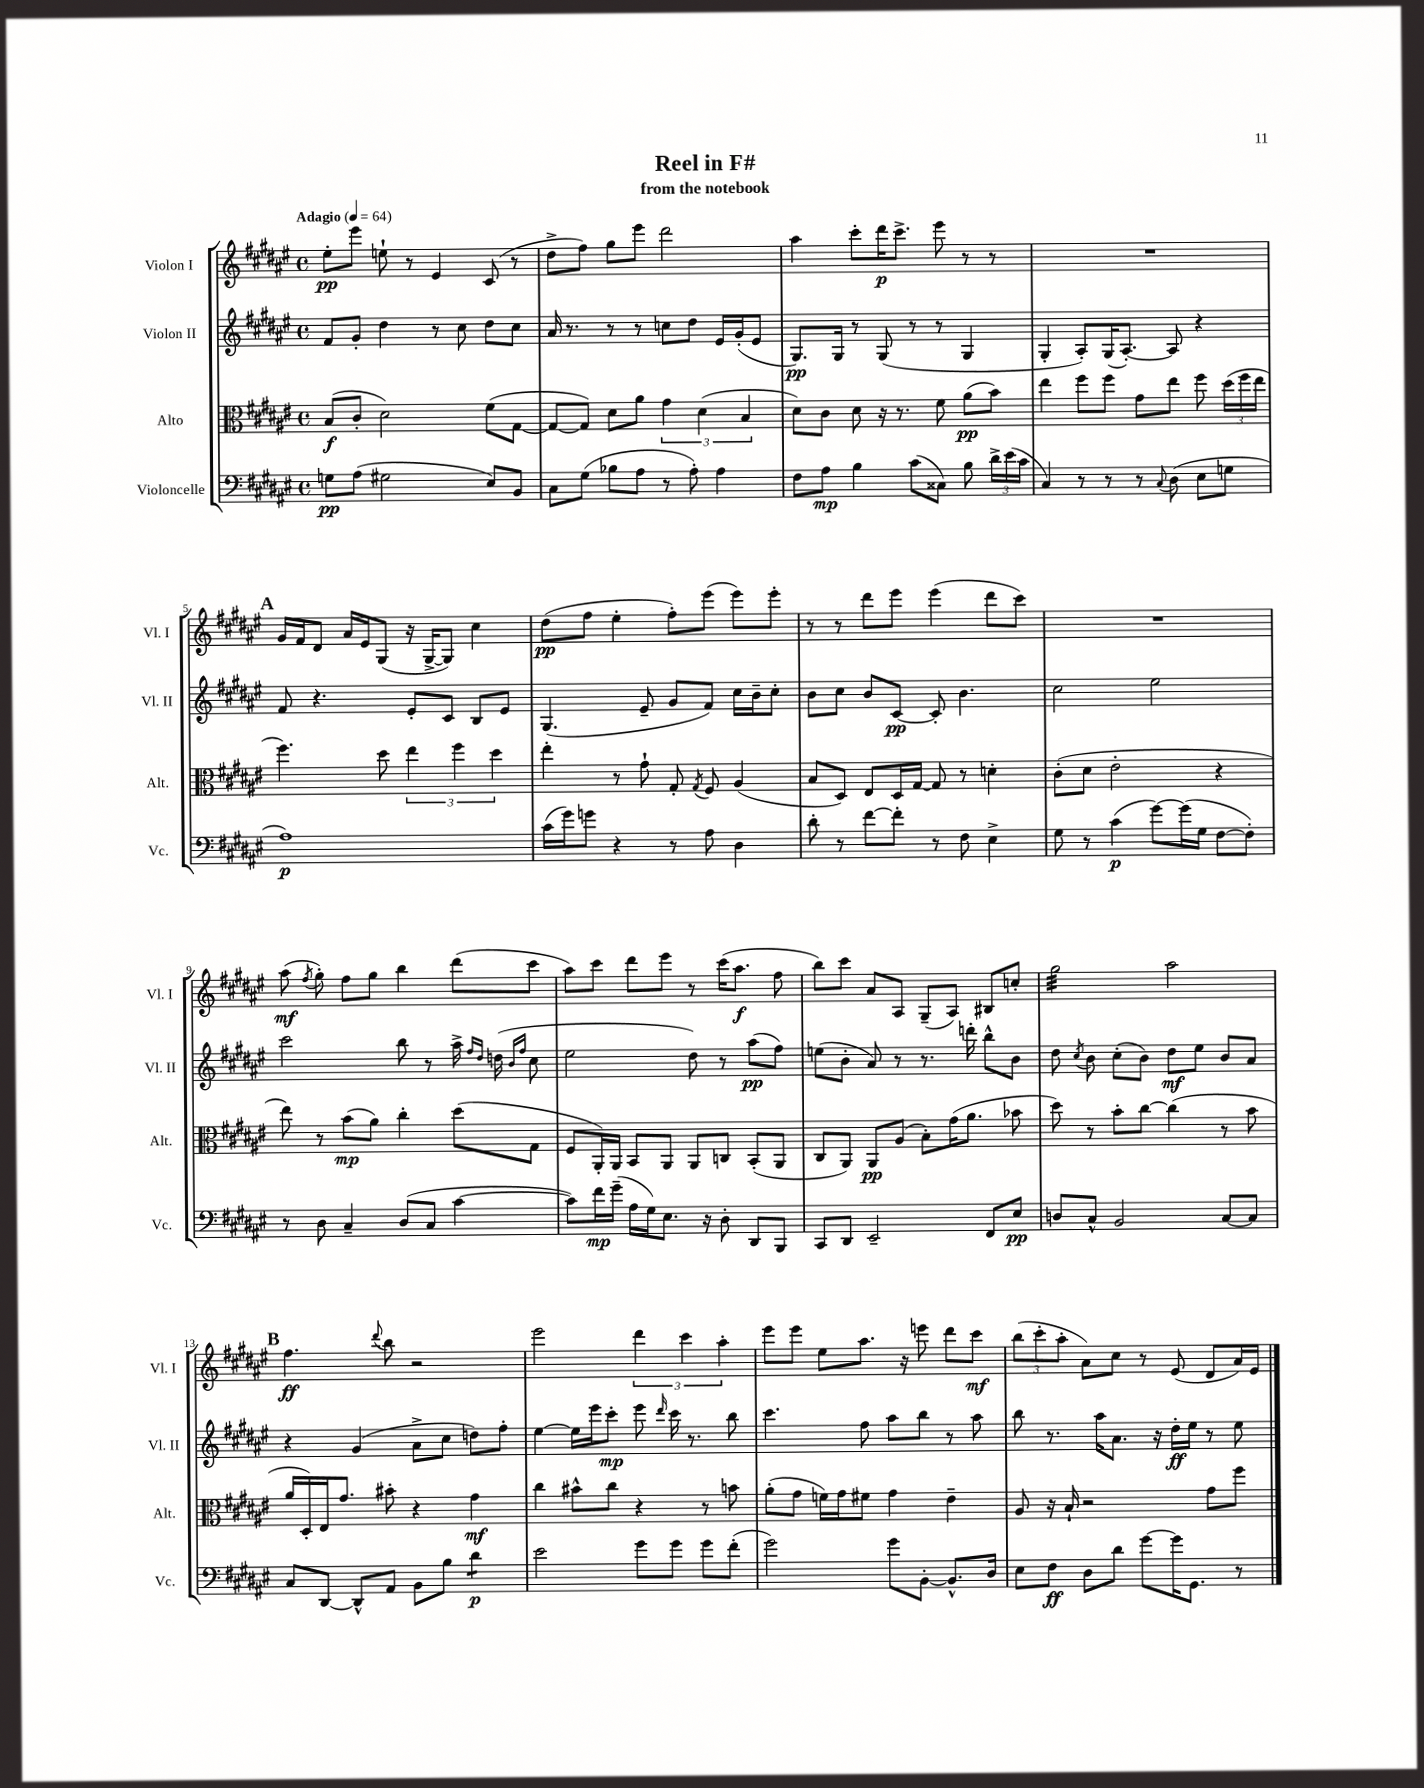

**kern	**kern	**kern	**kern
*staff4	*staff3	*staff2	*staff1
*clefF4	*clefC3	*clefG2	*clefG2
*k[f#c#g#d#a#e#]	*k[f#c#g#d#a#e#]	*k[f#c#g#d#a#e#]	*k[f#c#g#d#a#e#]
*M4/4	*M4/4	*M4/4	*M4/4
*met(c)	*met(c)	*met(c)	*met(c)
*MM64	*MM64	*MM64	*MM64
8G	(8B	8f#	8ee#'
(8A#	8c#'	8g#'	8eee#
2G#	2d#)	4dd#	8ee`
.	.	.	8r
.	.	8r	4e#
.	.	8cc#	.
8E#)	(8f#	8dd#	(8c#
8BB	[8G#	8cc#	8r
=	=	=	=
8C#	8G#_	16a#	8dd#^
.	.	8.r	.
(8G#	8G#])	.	8ff#)
8B-	8d#	8r	8gg#
8A#	8a#	8r	8eee#
8r	6g#	8cc	2ddd#
8A#')	.	8dd#	.
.	(6d#	.	.
4A#	.	16e#	.
.	.	(16g#'	.
.	6B	.	.
.	.	8e#	.
=	=	=	=
8F#	8d#)	8.G#)	4aa#
8A#	8c#	.	.
.	.	16G#	.
4B	8d#	8r	8ccc#'
.	16r	(8G#	16ddd#
.	8.r	.	8.ccc#^
(8c#	.	8r	.
8C##)	8f#	8r	8eee#
8B	(8a#	4G#	8r
24d#^	8b)	.	8r
(24e#	.	.	.
24c#	.	.	.
=	=	=	=
4C#)	4ee#	4G#'	1r
8r	8ff#	8A#')	.
8r	8ff#	(16G#	.
.	.	[8.A#')	.
8r	8g#	.	.
8qqC#	.	.	.
(8D#	8ee#	8A#]	.
8E#	8ff#	4r	.
8G	(24dd#	.	.
.	24ff#	.	.
.	24ee#	.	.
=	=	=	=
1A#)	4.ff#)	8f#	16g#
.	.	.	16f#
.	.	4.r	8d#
.	.	.	16a#
.	.	.	16e#
.	8dd#	.	(8G#
.	6ee#	8e#'	16r
.	.	.	[16G#^
.	.	8c#	8G#])
.	6ff#	.	.
.	.	8B	4cc#
.	6dd#	.	.
.	.	8e#	.
=	=	=	=
(16c#	4ee#'	(4.G#	(8dd#
16g#)	.	.	.
8g	.	.	8ff#
4r	8r	.	4ee#'
.	8g#`	8e#~	.
8r	8G#'	8g#	8ff#')
.	8qG#	.	.
8A#	8F#	8f#)	(8eee#
4D#	(4A#	16cc#	8eee#)
.	.	16b~	.
.	.	8cc#'	8eee#'
=	=	=	=
8d#'	8B	8b	8r
8r	8D#)	8cc#	8r
[8f#	8E#	8b	8ddd#
8f#']	16D#	[8c#	8eee#
.	[16G#	.	.
8r	8G#]	8c#']	(4eee#
8F#	8r	4.b	.
4E#^	4d'	.	8ddd#
.	.	.	8ccc#)
=	=	=	=
8G#	(8c#'	2cc#	1r
8r	8d#	.	.
(4c#	2e#'	.	.
[8g#)	.	2ee#	.
(16g#]	.	.	.
16G#	.	.	.
[8F#	4r	.	.
8F#'])	.	.	.
=	=	=	=
8r	8ee#)	2ccc#	(8aa#
.	.	.	8qff#
8D#	8r	.	8gg#')
4C#~	(8b	.	8ff#
.	8a#)	.	8gg#
(8D#	4cc#'	8bb	4bb
8C#	.	8r	.
[4c#	(8dd#	16aa#^	(8ddd#
.	.	16qqff#	.
.	.	16qqdd#	.
.	.	(16dd	.
.	.	16qqb	.
.	.	16qqff#	.
.	8G#	8cc#	8ccc#
=	=	=	=
8c#])	8F#	2ee#	8aa#)
16f#	16AA#')	.	8ccc#
(16g#~	16AA#	.	.
16A#	8BB	.	8ddd#
16G#)	.	.	.
8.E#	8AA#	.	8eee#
.	8AA#	8dd#)	8r
16r	.	.	.
8D#'	8C	8r	(16ccc#
.	.	.	8.aa#
8DD#	(8BB'	(8aa#	.
8BBB	8AA#	8ff#)	8ff#
=	=	=	=
8CC#	8C#	(8ee	8bb)
8DD#	8AA#)	8b'	8ccc#
2EE#~	8AA#	8a#)	8a#
.	(8A#	8r	8A#
.	8B')	8.r	(8G#~
.	(16g#	.	8A#)
.	8.a#	16ddd'	.
8FF#	.	8bb^^	8B#
8E#	8b-	8b	8cc'
=	=	=	=
8D	8dd#)	8dd#	2gg#
.	.	8qcc#	.
8C#^^	8r	8b	.
2BB	8b'	(8cc#'	.
.	[8cc#	8b)	.
.	(4cc#]	8dd#	2aa#
.	.	8ee#	.
[8C#	8r	8b	.
8C#]	8b	8a#	.
=	=	=	=
8C#	16a#	4r	4.ff#
.	16D#')	.	.
[8DD#	16E#	.	.
.	8.g#	.	.
8DD#^^]	.	(4g#	.
.	.	.	8qqddd#
8AA#	8b#'	.	8bb
8BB	4r	8a#^	2r
8B	.	8cc#	.
4d#	4g#	8dd)	.
.	.	8ff#'	.
=	=	=	=
2e#	4cc#	[4ee#	2eee#
.	8b#^^	16ee#]	.
.	.	16eee#	.
.	8cc#	8ccc#'	.
8g#	4r	8eee#	6ddd#
.	.	16qqddd#	.
8g#	.	16ccc#	.
.	.	.	6ccc#
.	.	8.r	.
8g#	8r	.	.
.	.	.	6aa#'
(8f#'	8b	8bb	.
=	=	=	=
2g#)	(8a#'	4.ccc#	8eee#
.	8g#	.	8eee#
.	16f)	.	8ee#
.	16g#	.	.
.	8f#	8ff#	8.aa#
8g#	4g#	8aa#	.
.	.	.	16r
[8BB'	.	8bb	8eee
8.BB^^]	4e#~	8r	8ddd#
.	.	8aa#	8ccc#
16D#	.	.	.
=	=	=	=
8E#	8A#	8bb	(12bb
.	.	.	12ccc#'
8F#	16r	8.r	.
.	.	.	12aa#'
.	16B`	.	.
8D#	2r	.	8a#)
.	.	16aa#	.
8d#	.	8.a#	8cc#
[8g#	.	.	8r
.	.	16r	.
16g#]	.	16dd#'	(8e#
8.GG#	.	16ee#	.
.	8g#	8r	8d#
8r	8ff#	8ee#	16a#)
.	.	.	16e#
==	==	==	==
*-	*-	*-	*-
